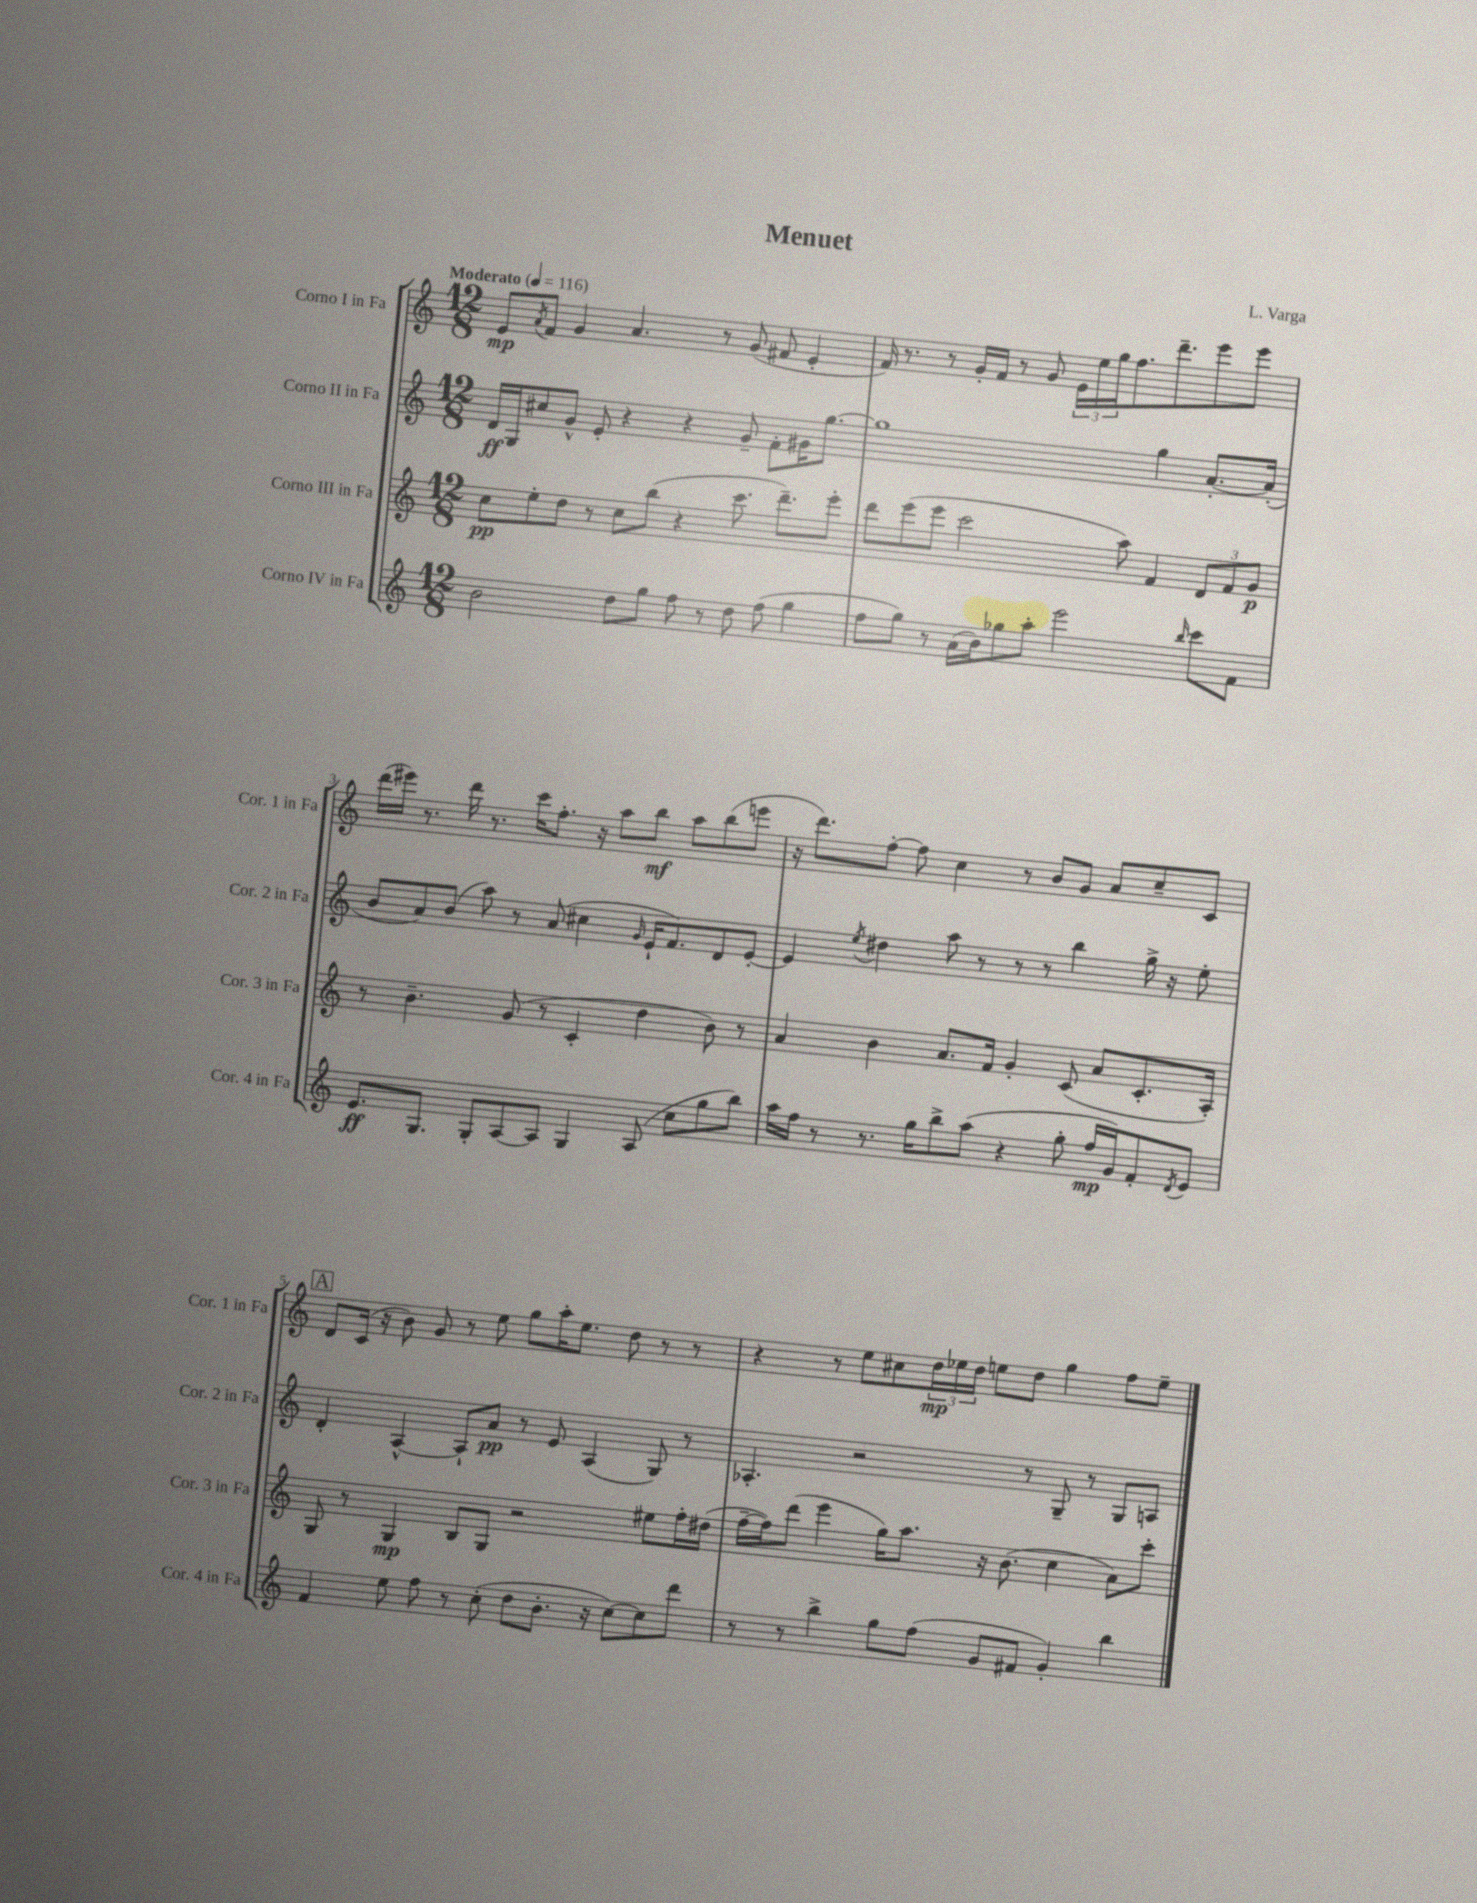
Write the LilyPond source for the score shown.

\header { title = "Menuet" composer = "L. Varga" }
<<
\new StaffGroup <<
\new Staff = "s0" \with { instrumentName = "Corno I in Fa" shortInstrumentName = "Cor. 1 in Fa" } {
    \clef treble \key c \major \numericTimeSignature \time 12/8 \tempo "Moderato" 4 = 116
    e'8\mp \acciaccatura { a'8 } f'8 g'4 a'4. r8 g'8( fis'8 e'4-. |
    f'16) r8. r8 g'16-. f'16 r8 g'8 \tuplet 3/2 { e'16 e''16 g''16 } f''8. d'''8.-- e'''8 e'''8 |
    d'''16( eis'''16) r8. d'''16 r8. c'''16 f''8.-. r16 a''8 b''8\mf a''8 b''8( e'''8 |
    r16 d'''8.) f''8~-. f''8 c''4 r8 b'8 g'8 a'8 c''8-- c'8 |
    \mark \markup { \box "A" } d'8 c'16( r16 b'8) g'8 r8 e''8 g''8 a''16-. e''8. d''8 r8 r8 |
    r4 r8 e''8 cis''8 \tuplet 3/2 { d''16\mp ees''16 d''16 } e''8 d''8 g''4 f''8 e''8-- \bar "|." |
}
\new Staff = "s1" \with { instrumentName = "Corno II in Fa" shortInstrumentName = "Cor. 2 in Fa" } {
    \clef treble \key c \major \numericTimeSignature \time 12/8
    d'16\ff g16 cis''8 g'8-^ e'8-. r4 r4 g'8-- f'8-. gis'16 g''8.~ |
    g''1 g''4 a'8.~-. a'16-.( |
    b'8 a'8) b'8( a''8) r8 a'8( cis''4 \grace { g'16 } e'16-! f'8.) d'8 e'8~-. |
    e'4 \acciaccatura { e''8 } dis''4 a''8 r8 r8 r8 b''4 g''16-> r16 e''8-. |
    \mark \markup { \box "A" } d'4-. a4~-^ a8-! a'8\pp r8 e'8 a4( g8) r8 |
    aes4.-. r2 r8 g8-- r8 g8 a8 \bar "|." |
}
\new Staff = "s2" \with { instrumentName = "Corno III in Fa" shortInstrumentName = "Cor. 3 in Fa" } {
    \clef treble \key c \major \numericTimeSignature \time 12/8
    c''8\pp e''8-. d''8 r8 c''8 b''8( r4 c'''8. d'''8.--) e'''8-. |
    d'''8 e'''8( e'''8 c'''2 a''8) f'4 \tuplet 3/2 { d'8 f'8 g'8\p } |
    r8 b'4.-- g'8( r8 c'4-. d''4 b'8) r8 |
    a'4 b'4 a'8. f'16 g'4-. c'8( a'8 c'8.-. a16-.) |
    \mark \markup { \box "A" } g8 r8 g4\mp b8 g8 r2 eis''8 f''16-. dis''16( |
    f''16~-- f''16) d'''8( e'''4 g''16) a''8. r16 b'8.( c''4 a'8) c'''8-. \bar "|." |
}
\new Staff = "s3" \with { instrumentName = "Corno IV in Fa" shortInstrumentName = "Cor. 4 in Fa" } {
    \clef treble \key c \major \numericTimeSignature \time 12/8
    b'2 d''8 g''8 f''8 r8 d''8 f''8( g''4 |
    f''8 g''8) r8 a'16( b'16) ges''8 a''8-. e'''2 \grace { b''16 } c'''8 f'8 |
    e'8.\ff g8. g8-. a8~ a8 g4 a8( c''8 g''8 b''8) |
    a''16 f''16 r8 r8. g''16 b''8-> a''8( r4 g''8-. f''16\mp g'16) f'8-. \acciaccatura { d'8 } e'8 |
    \mark \markup { \box "A" } f'4 e''8 f''8 r8 c''8-.( d''8 b'8.-. r16 c''8~) c''8 d'''8 |
    r8 r8 b''4-> g''8 f''8( g'8 fis'8 g'4-.) b''4 \bar "|." |
}
>>
>>
